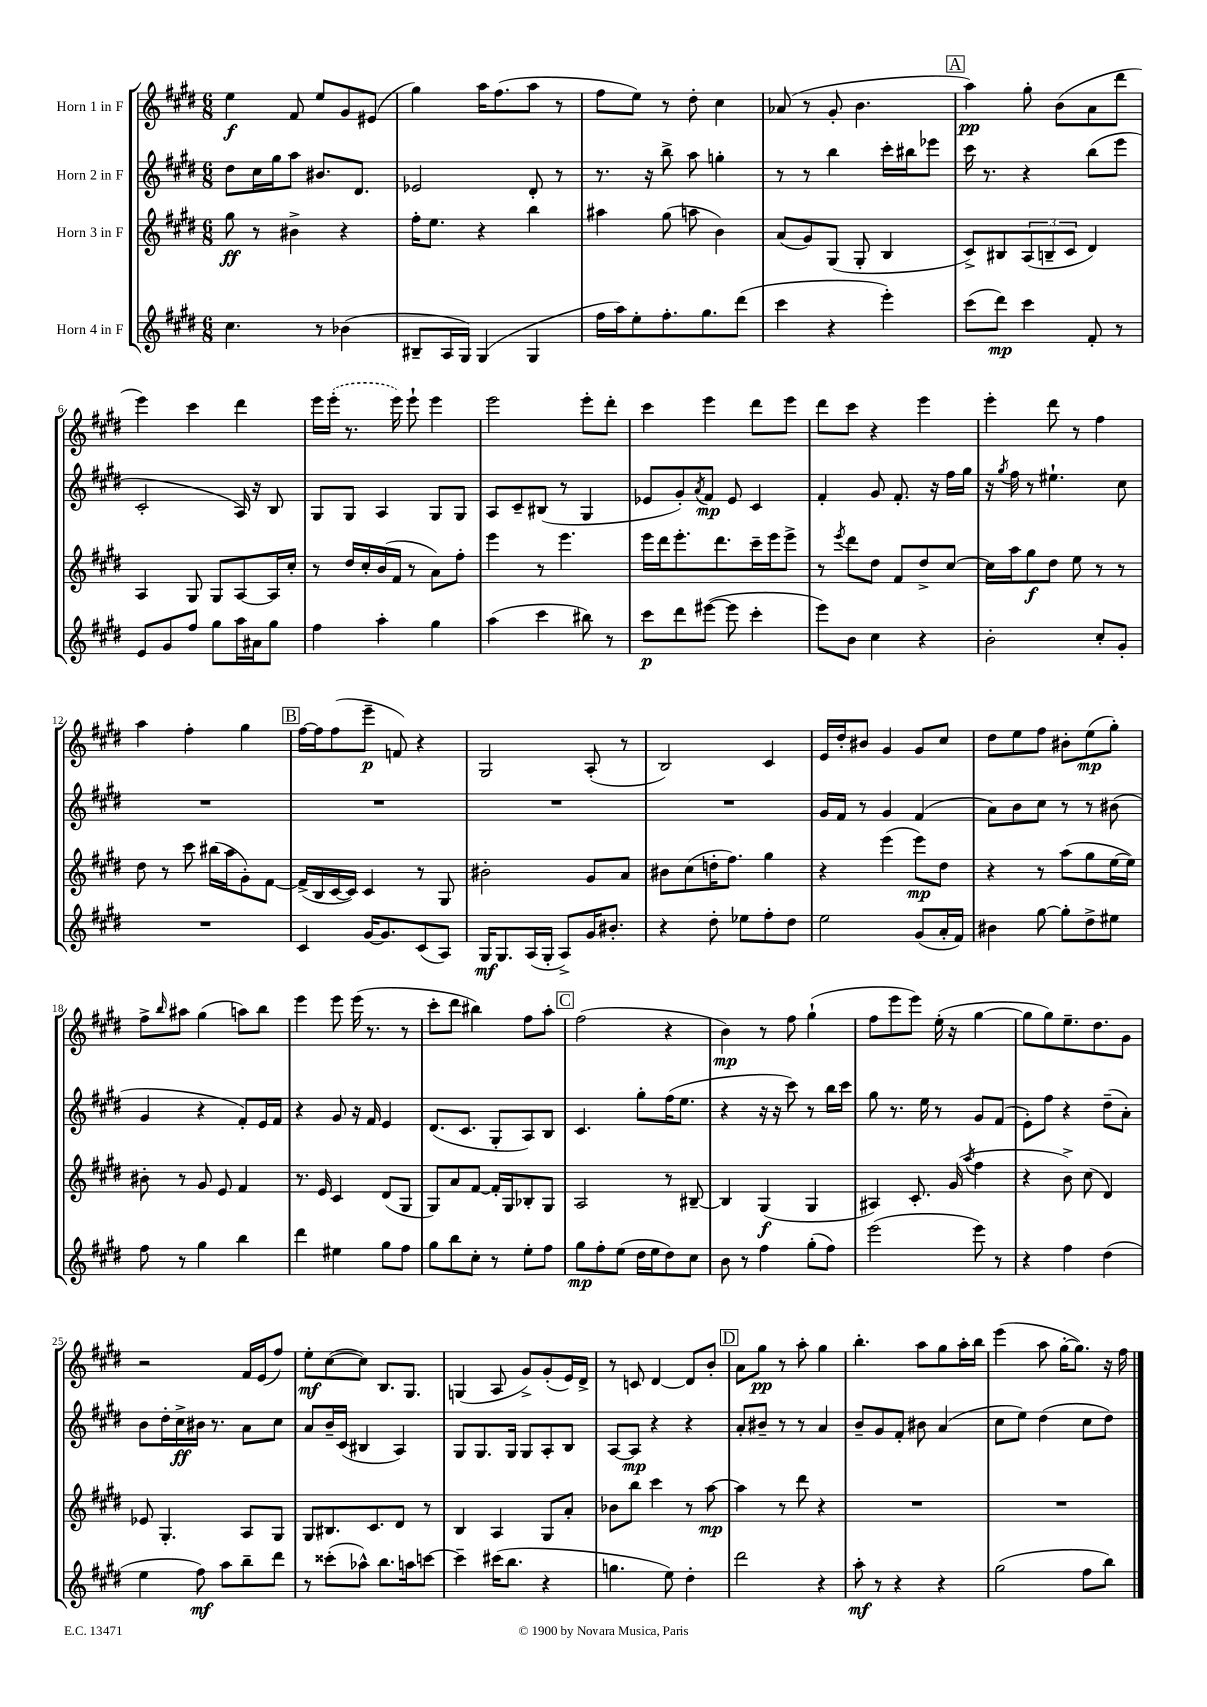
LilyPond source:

<<
\new StaffGroup <<
\new Staff = "s0" \with { instrumentName = "Horn 1 in F" } {
    \clef treble \key e \major \numericTimeSignature \time 6/8
    e''4\f fis'8 e''8 gis'8 eis'8( |
    gis''4) a''16 fis''8.( a''8 r8 |
    fis''8 e''8) r8 dis''8-. cis''4 |
    aes'8( r8 gis'8-. b'4. |
    \mark \markup { \box "A" } a''4\pp) gis''8-. b'8( a'8 dis'''8 |
    e'''4) cis'''4 dis'''4 |
    e'''16 \once \slurDashed e'''16-.( r8. e'''16) e'''8-! e'''4 |
    e'''2 e'''8-. dis'''8-. |
    cis'''4 e'''4 dis'''8 e'''8 |
    dis'''8 cis'''8 r4 e'''4 |
    e'''4-. dis'''8 r8 fis''4 |
    a''4 fis''4-. gis''4 |
    \mark \markup { \box "B" } fis''16~ fis''16 fis''8( e'''8--\p f'8) r4 |
    gis2 a8-.( r8 |
    b2) cis'4 |
    e'16 dis''16-. bis'8 gis'4 gis'8 cis''8 |
    dis''8 e''8 fis''8 bis'8-. e''8\mp( gis''8-.) |
    fis''8-> \grace { b''16 } ais''8 gis''4( a''8) b''8 |
    e'''4 e'''8 e'''16( r8. r8 |
    cis'''8-. dis'''8 bis''4) fis''8 a''8-. |
    \mark \markup { \box "C" } fis''2( r4 |
    b'4\mp) r8 fis''8 gis''4-!( |
    fis''8 e'''8 e'''8) e''16-.( r16 gis''4~ |
    gis''8 gis''8) e''8.-- dis''8. gis'8 |
    r2 fis'16 e'16( fis''8) |
    e''8-.\mf cis''8~( cis''8) b8. gis8. |
    g4( a8 gis'8->) gis'8-.( e'16) dis'16-> |
    r8 c'8 dis'4~ dis'8 b'8-. |
    \mark \markup { \box "D" } a'8 gis''8\pp r8 a''8-. gis''4 |
    b''4.-. a''8 gis''8 a''16-. b''16 |
    e'''4( a''8 gis''16~-. gis''8.) r16 fis''16 \bar "|." |
}
\new Staff = "s1" \with { instrumentName = "Horn 2 in F" } {
    \clef treble \key e \major \numericTimeSignature \time 6/8
    dis''8 cis''16 gis''16 a''8 bis'8. dis'8. |
    ees'2 dis'8-. r8 |
    r8. r16 b''8-> a''8 g''4-. |
    r8 r8 b''4 cis'''16-. bis''16 ees'''8 |
    \mark \markup { \box "A" } cis'''16 r8. r4 b''8( e'''8 |
    cis'2-. a16) r16 b8 |
    gis8 gis8 a4 gis8 gis8 |
    a8 cis'8-- bis8( r8 gis4 |
    ees'8 gis'8-.) \acciaccatura { a'8 } fis'8\mp ees'8 cis'4 |
    fis'4-. gis'8 fis'8.-. r16 fis''16 gis''16 |
    r16 \acciaccatura { gis''8 } fis''16 r8 eis''4.-! cis''8 |
    R2. |
    \mark \markup { \box "B" } R2. |
    R2. |
    R2. |
    gis'16 fis'16 r8 gis'4 fis'4( |
    a'8) b'8 cis''8 r8 r8 bis'8( |
    gis'4 r4 fis'8-.) e'16 fis'16 |
    r4 gis'8 r16 fis'16 e'4 |
    dis'8.( cis'8. gis8-. a8) b8 |
    \mark \markup { \box "C" } cis'4. gis''8-. fis''16( e''8. |
    r4 r16 r16 cis'''8) r8 b''16 cis'''16 |
    gis''8 r8. e''16 r8 gis'8 fis'8( |
    e'8-.) fis''8 r4 dis''8--( a'8-.) |
    b'8 dis''16-. cis''16->\ff bis'16 r8. a'8 cis''8 |
    a'8 b'16-- cis'16( bis4 a4) |
    gis8 gis8. gis16 gis8 a8-. b8 |
    a8~ a8\mp r4 r4 |
    \mark \markup { \box "D" } a'8-. bis'8-- r8 r8 a'4 |
    b'8-- gis'8 fis'8-. bis'8 a'4( |
    cis''8 e''8) dis''4( cis''8 dis''8) \bar "|." |
}
\new Staff = "s2" \with { instrumentName = "Horn 3 in F" } {
    \clef treble \key e \major \numericTimeSignature \time 6/8
    gis''8\ff r8 bis'4-> r4 |
    fis''16-. e''8. r4 b''4 |
    ais''4 gis''8( a''8 b'4) |
    a'8( gis'8) gis8( gis8-. b4 |
    \mark \markup { \box "A" } cis'8->) bis8 \tuplet 3/2 { a8( b8-- cis'8 } dis'4) |
    a4 gis8 gis8 a8~ a16 cis''16-. |
    r8 dis''16 cis''16-. b'16( fis'16 r8 a'8) fis''8-. |
    e'''4 r8 e'''4. |
    e'''16 dis'''16 e'''8.-. dis'''8. cis'''16-- e'''16 e'''8-> |
    r8 \acciaccatura { e'''8 } dis'''8 dis''8 fis'8 dis''8-> cis''8~ |
    cis''16 a''16 gis''8\f dis''8 e''8 r8 r8 |
    dis''8 r8 cis'''8 bis''16( a''16 gis'8-.) fis'8~ |
    \mark \markup { \box "B" } fis'16->( b16 cis'16~ cis'16) cis'4 r8 gis8 |
    bis'2-. gis'8 a'8 |
    bis'8 cis''8( d''16-. fis''8.) gis''4 |
    r4 e'''4( e'''8\mp) dis''8 |
    r4 r8 a''8( gis''8 e''16~ e''16) |
    bis'8-. r8 gis'8 e'8 fis'4 |
    r8. e'16 cis'4 dis'8( gis8 |
    gis8) a'8 fis'8~ fis'16-. gis16 bes8-. gis8 |
    \mark \markup { \box "C" } a2 r8 bis8~-- |
    bis4 gis4\f( gis4 |
    ais4) cis'8.-. gis'16( \acciaccatura { a''8 } fis''4 |
    r4 b'8->) cis''8( dis'4) |
    ees'8 gis4.-. a8 gis8 |
    gis8 bis8. cis'8. dis'8 r8 |
    b4 a4 gis8 a'8-. |
    bes'8 b''8 cis'''4 r8 a''8~\mp |
    \mark \markup { \box "D" } a''4 r8 dis'''8 r4 |
    R2. |
    R2. \bar "|." |
}
\new Staff = "s3" \with { instrumentName = "Horn 4 in F" } {
    \clef treble \key e \major \numericTimeSignature \time 6/8
    cis''4. r8 bes'4( |
    bis8-- a16 gis16) gis4( gis4 |
    fis''16 a''16) e''8-. fis''8.-. gis''8. dis'''8( |
    cis'''4 r4 e'''4-.) |
    \mark \markup { \box "A" } cis'''8( dis'''8\mp) cis'''4 fis'8-. r8 |
    e'8 gis'8 fis''8 gis''8 a''16 ais'16 gis''8 |
    fis''4 a''4-. gis''4 |
    a''4( cis'''4 bis''8) r8 |
    cis'''8\p dis'''8 eis'''8~( eis'''8 cis'''4-. |
    e'''8) b'8 cis''4 r4 |
    b'2-. cis''8-. gis'8-. |
    R2. |
    \mark \markup { \box "B" } cis'4 gis'16~ gis'8. cis'8( a8) |
    gis16\mf gis8. a16( gis16-. a8->) gis'16 bis'8.-. |
    r4 dis''8-. ees''8 fis''8-. dis''8 |
    e''2 gis'8( a'16-. fis'16) |
    bis'4 gis''8~ gis''8-. dis''8-> eis''8 |
    fis''8 r8 gis''4 b''4 |
    dis'''4 eis''4 gis''8 fis''8 |
    gis''8 b''8 cis''8-. r8 e''8-. fis''8 |
    \mark \markup { \box "C" } gis''8\mp fis''8-. e''8( dis''16 e''16 dis''8) cis''8 |
    b'8 r8 fis''4 gis''8-.( fis''8) |
    e'''2( e'''8) r8 |
    r4 fis''4 dis''4( |
    e''4 fis''8\mf) a''8 b''8-- dis'''8 |
    r8 cisis'''8-.( aes''8-^) b''8. a''16 c'''8~ |
    c'''4-- cis'''16( b''8. r4 |
    g''4. e''8) dis''4-. |
    \mark \markup { \box "D" } dis'''2 r4 |
    a''8-.\mf r8 r4 r4 |
    gis''2( fis''8 b''8) \bar "|." |
}
>>
>>
